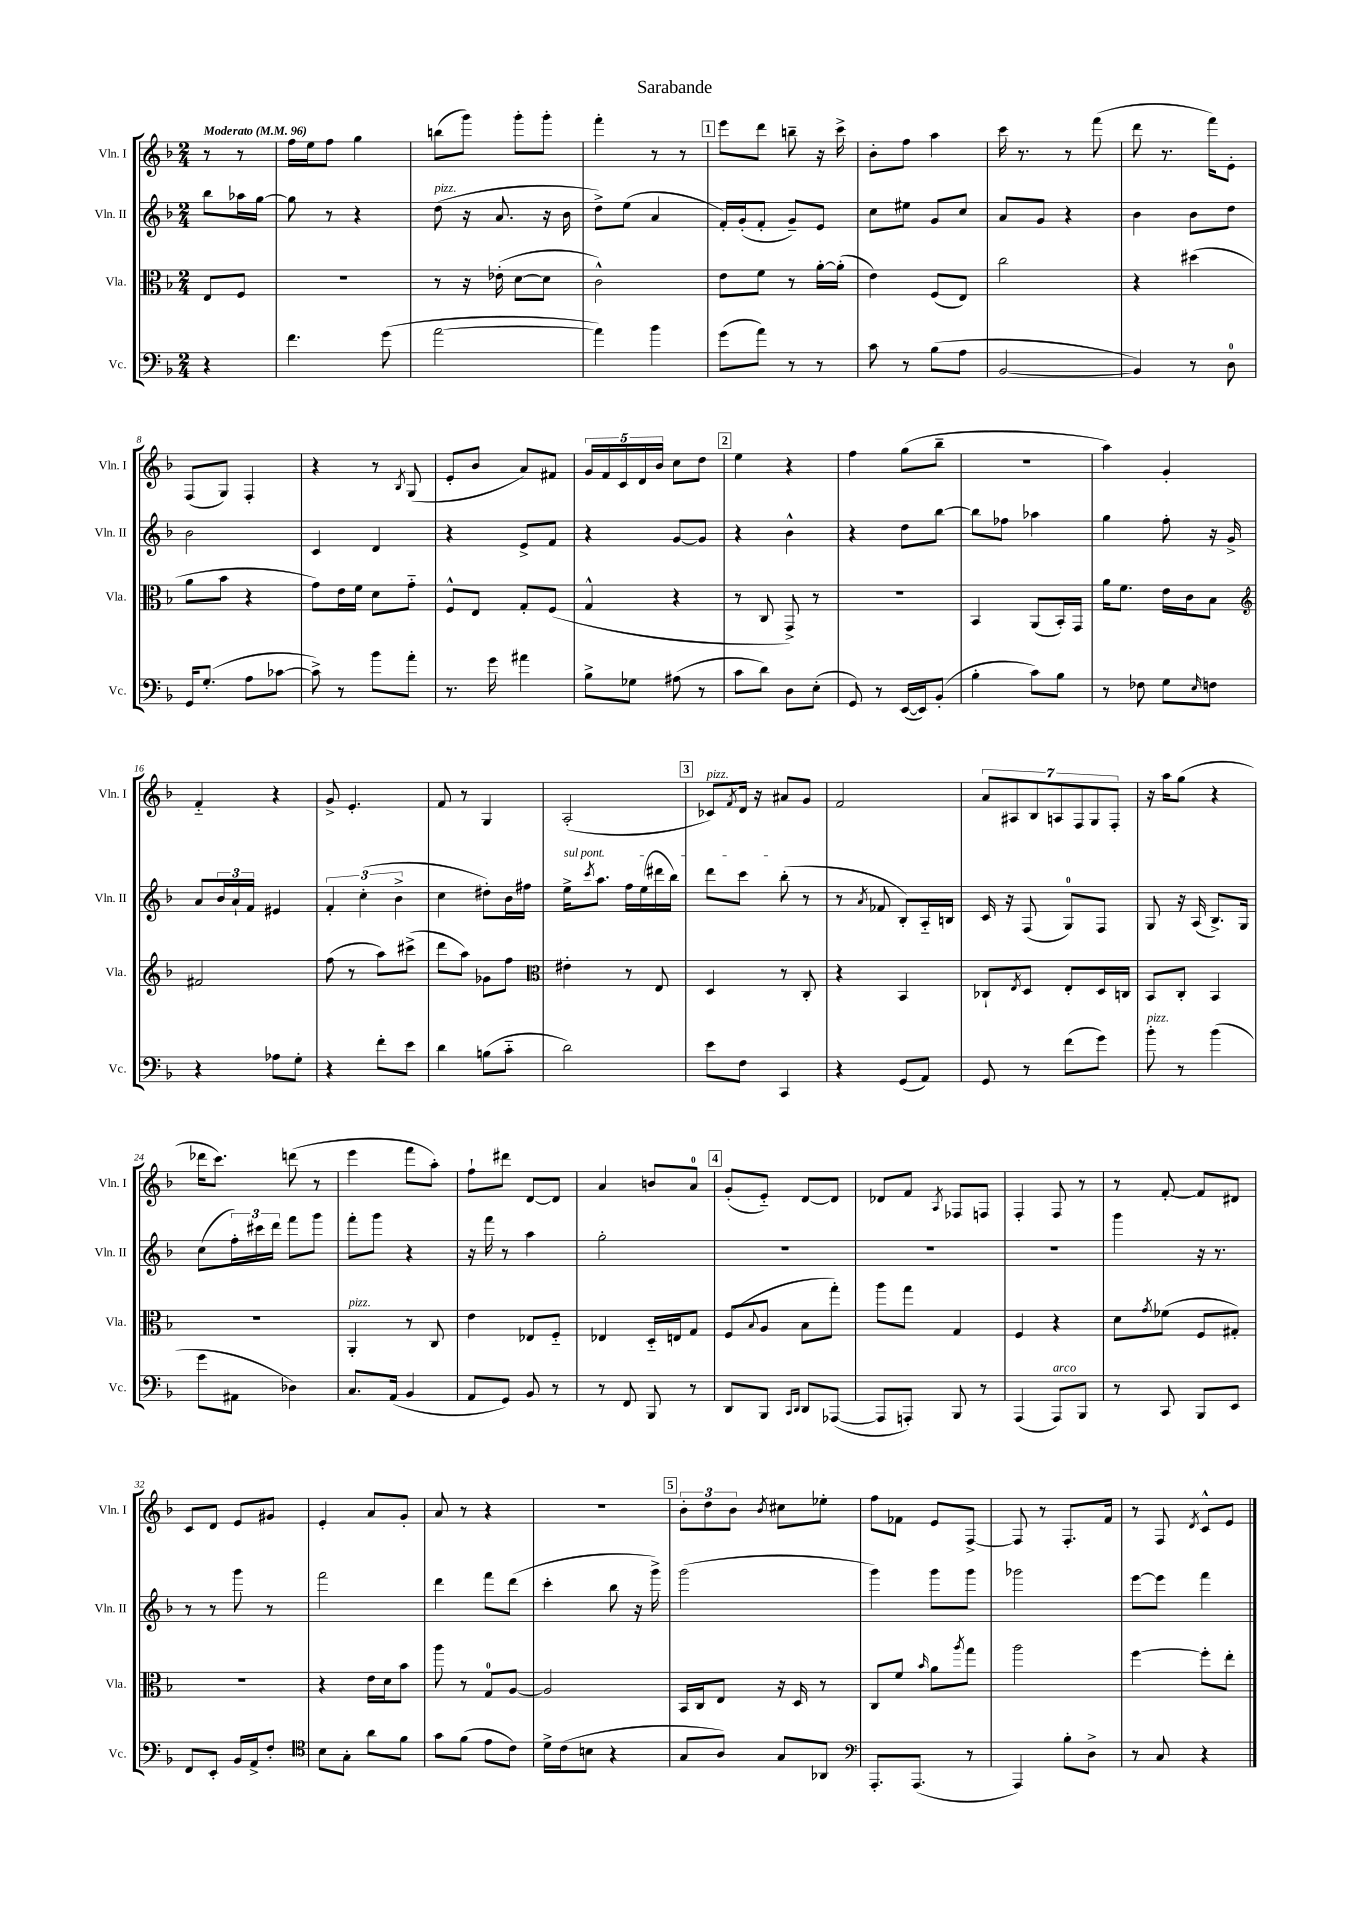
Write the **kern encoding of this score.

**kern	**kern	**kern	**kern
*staff4	*staff3	*staff2	*staff1
*clefF4	*clefC3	*clefG2	*clefG2
*k[b-]	*k[b-]	*k[b-]	*k[b-]
*M2/4	*M2/4	*M2/4	*M2/4
*MM96	*MM96	*MM96	*MM96
4r	8E	8bb-	8r
.	8F	16aa-	8r
.	.	[16gg	.
=	=	=	=
4.f	2r	8gg]	16ff
.	.	.	16ee
.	.	8r	8ff
.	.	4r	4gg
(8g	.	.	.
=	=	=	=
[2a	8r	(8dd	(8bb
.	16r	16r	8ggg)
.	(16e-'	8.a	.
.	[8d	.	8ggg'
.	8d]	16r	8ggg'
.	.	16b-	.
=	=	=	=
4a])	2c^^)	8dd^)	4fff'
.	.	(8ee	.
4b-	.	4a	8r
.	.	.	8r
=	=	=	=
(8g	8e	16f')	8eee
.	.	(16g'	.
8a)	8f	8f'	8ddd
8r	8r	8g~)	8bb~
8r	[16a'	8e	16r
.	(16a']	.	16ccc^
=	=	=	=
8c	4e)	8cc	8b-'
8r	.	8ee#	8ff
(8B-	(8F	8g	4aa
8A	8E)	8cc	.
=	=	=	=
[2BB-	2cc	8a	16ccc
.	.	.	8.r
.	.	8g	.
.	.	4r	8r
.	.	.	(8fff
=	=	=	=
4BB-])	4r	4b-	8ddd
.	.	.	8.r
8r	(4dd#	8b-	.
.	.	.	16fff)
8D	.	8dd	8e'
=	=	=	=
16GG	8a	2b-	(8F
(8.G'	.	.	.
.	8b-	.	8G)
8A	4r	.	4F'
[8c-	.	.	.
=	=	=	=
8c-^])	8g)	4c	4r
8r	16e	.	.
.	16f	.	.
8b-	8d	4d	8r
.	.	.	8qB-
8a'	8g'~	.	(8G
=	=	=	=
8.r	8F^^	4r	8e'
.	8E	.	8b-
16g	.	.	.
4a#	8G'	8e^	8a)
.	(8F	8f	8f#
=	=	=	=
8B-^	4G^^	4r	20g
.	.	.	20f
.	.	.	20c
8G-	.	.	.
.	.	.	20d
.	.	.	20b-
(8A#	4r	[8g	8cc
8r	.	8g]	8dd
=	=	=	=
8c	8r	4r	4ee
8d)	8C	.	.
8D	8GG^)	4b-^^	4r
(8E'	8r	.	.
=	=	=	=
8GG)	2r	4r	4ff
8r	.	.	.
([16EE	.	8dd	(8gg
16EE])	.	.	.
(8BB-'	.	[8bb-	8bb-~
=	=	=	=
4B-'	4BB-	8bb-]	2r
.	.	8ff-	.
8c)	(8AA	4aa-	.
8B-	16BB-')	.	.
.	16GG	.	.
=	=	=	=
8r	16a	4gg	4aa)
.	8.f	.	.
8F-	.	.	.
8G	16e	8ff'	4g'
.	16c	.	.
16qqE	.	.	.
8F	8B-	16r	.
.	.	16g^	.
=	=	=	=
*	*clefG2	*	*
4r	2f#	8a	4f'~
.	.	24b-	.
.	.	24a`	.
.	.	24f	.
8A-	.	4e#	4r
8G'	.	.	.
=	=	=	=
4r	(8ff	6f'	8g^
.	8r	.	4.e'
.	.	(6cc'	.
8f'	8aa)	.	.
.	.	6b-^	.
8e	(8ccc#^	.	.
=	=	=	=
4d	8ddd	4cc	8f
.	8aa)	.	8r
(8B	8g-	8dd#')	4G
8c'~	8ff	16b-	.
.	.	16ff#	.
=	=	=	=
*	*clefC3	*	*
2d)	4e#'	16ee^	(2A'
.	.	8qccc	.
.	.	8.aa	.
.	8r	16ff	.
.	.	(16ee	.
.	8E	16ddd#	.
.	.	16bb-)	.
=	=	=	=
8e	4D	8ddd	8c-)
.	.	.	8qf
8F	.	8ccc	16d
.	.	.	16r
4CC	8r	(8bb-'	8a#
.	8C'	8r	8g
=	=	=	=
4r	4r	8r	2f
.	.	8qa	.
.	.	8f-	.
(8GG	4BB-	8B-')	.
8AA)	.	16A'~	.
.	.	16B	.
=	=	=	=
8GG	8C-`	16c	14a
.	.	16r	.
.	.	.	14A#
.	8qE	.	.
8r	8D	(8F	.
.	.	.	14B-
.	.	.	14A
(8f	8E'	8G)	.
.	.	.	14F
.	.	.	14G
8g)	16D	8F	.
.	.	.	14F'
.	16C	.	.
=	=	=	=
8b-'	8BB-	8G	16r
.	.	.	16aa
8r	8C'	16r	(8gg
.	.	(16A	.
(4b-	4BB-	8.B-^)	4r
.	.	16G	.
=	=	=	=
8g	2r	(8cc	16ddd-
.	.	.	8.ccc)
8AA#	.	24ff')	.
.	.	24ccc#	.
.	.	24ddd	.
4D-)	.	8fff	(8ddd
.	.	8ggg	8r
=	=	=	=
8.C	4AA'	8fff'	4eee
.	.	8ggg	.
(16AA	.	.	.
4BB-	8r	4r	8fff
.	8C	.	8aa')
=	=	=	=
8AA	4e	16r	8ff`
.	.	16fff	.
8GG)	.	8r	8ddd#
8BB-	8E-	4aa	[8d
8r	8F'~	.	8d]
=	=	=	=
8r	4E-	2gg'	4a
8FF	.	.	.
8BBB-	16D'~	.	8b
.	16E	.	.
8r	8G	.	8a
=	=	=	=
8DD	(8F	2r	(8g'
.	8qqB-	.	.
8BBB-	8A	.	8e'~)
16qqCC	.	.	.
16qqDD	.	.	.
8DD	8B-	.	[8d
([8AAA-	8gg')	.	8d]
=	=	=	=
8AAA-]	8aa	2r	8d-
8AAA')	8gg	.	8f
.	.	.	8qA
8BBB-	4G	.	8F-
8r	.	.	8F
=	=	=	=
(4AAA	4F	2r	4F'
8AAA)	4r	.	8F
8BBB-	.	.	8r
=	=	=	=
8r	8d	4ggg	8r
.	8qg	.	.
8CC	(8f-	.	[8f'
8BBB-	8F	16r	8f]
.	.	8.r	.
8EE	8G#')	.	8d#
=	=	=	=
8FF	2r	8r	8c
8EE'	.	8r	8d
16BB-	.	8ggg	8e
16AA^	.	.	.
8F'	.	8r	8g#
=	=	=	=
*clefC4	*	*	*
8B-	4r	2fff	4e'
8G'	.	.	.
8a	16e	.	8a
.	16d	.	.
8f	8b-	.	8g'
=	=	=	=
8g	8aa	4ddd	8a
(8f	8r	.	8r
8e	8G	8fff	4r
8c)	[8A	(8ddd	.
=	=	=	=
16d^	2A]	4ccc'	2r
(16c	.	.	.
8B	.	.	.
4r	.	8bb-	.
.	.	16r	.
.	.	16ggg^)	.
=	=	=	=
8G	16BB-	(2ggg	12b-'
.	16C	.	.
.	.	.	12dd
8A)	8E	.	.
.	.	.	12b-
.	.	.	8qb-
8G	16r	.	8cc#
.	16D	.	.
8AA-	8r	.	8ee-'
=	=	=	=
*clefF4	*	*	*
8.AAA'	8C	4ggg)	8ff
.	8f	.	8f-
(8.AAA	.	.	.
.	16qqb-	.	.
.	8a	8ggg	8e
.	8qaa	.	.
8r	8gg	8ggg	[8F^
=	=	=	=
4AAA)	2aa	2ggg-	8F]
.	.	.	8r
8B-'	.	.	8.F'
8D^	.	.	.
.	.	.	16f
=	=	=	=
8r	[4ff	[8eee	8r
8C	.	8eee]	8F
.	.	.	8qd
4r	8ff']	4fff	8c^^
.	8ee'	.	8e
==	==	==	==
*-	*-	*-	*-
